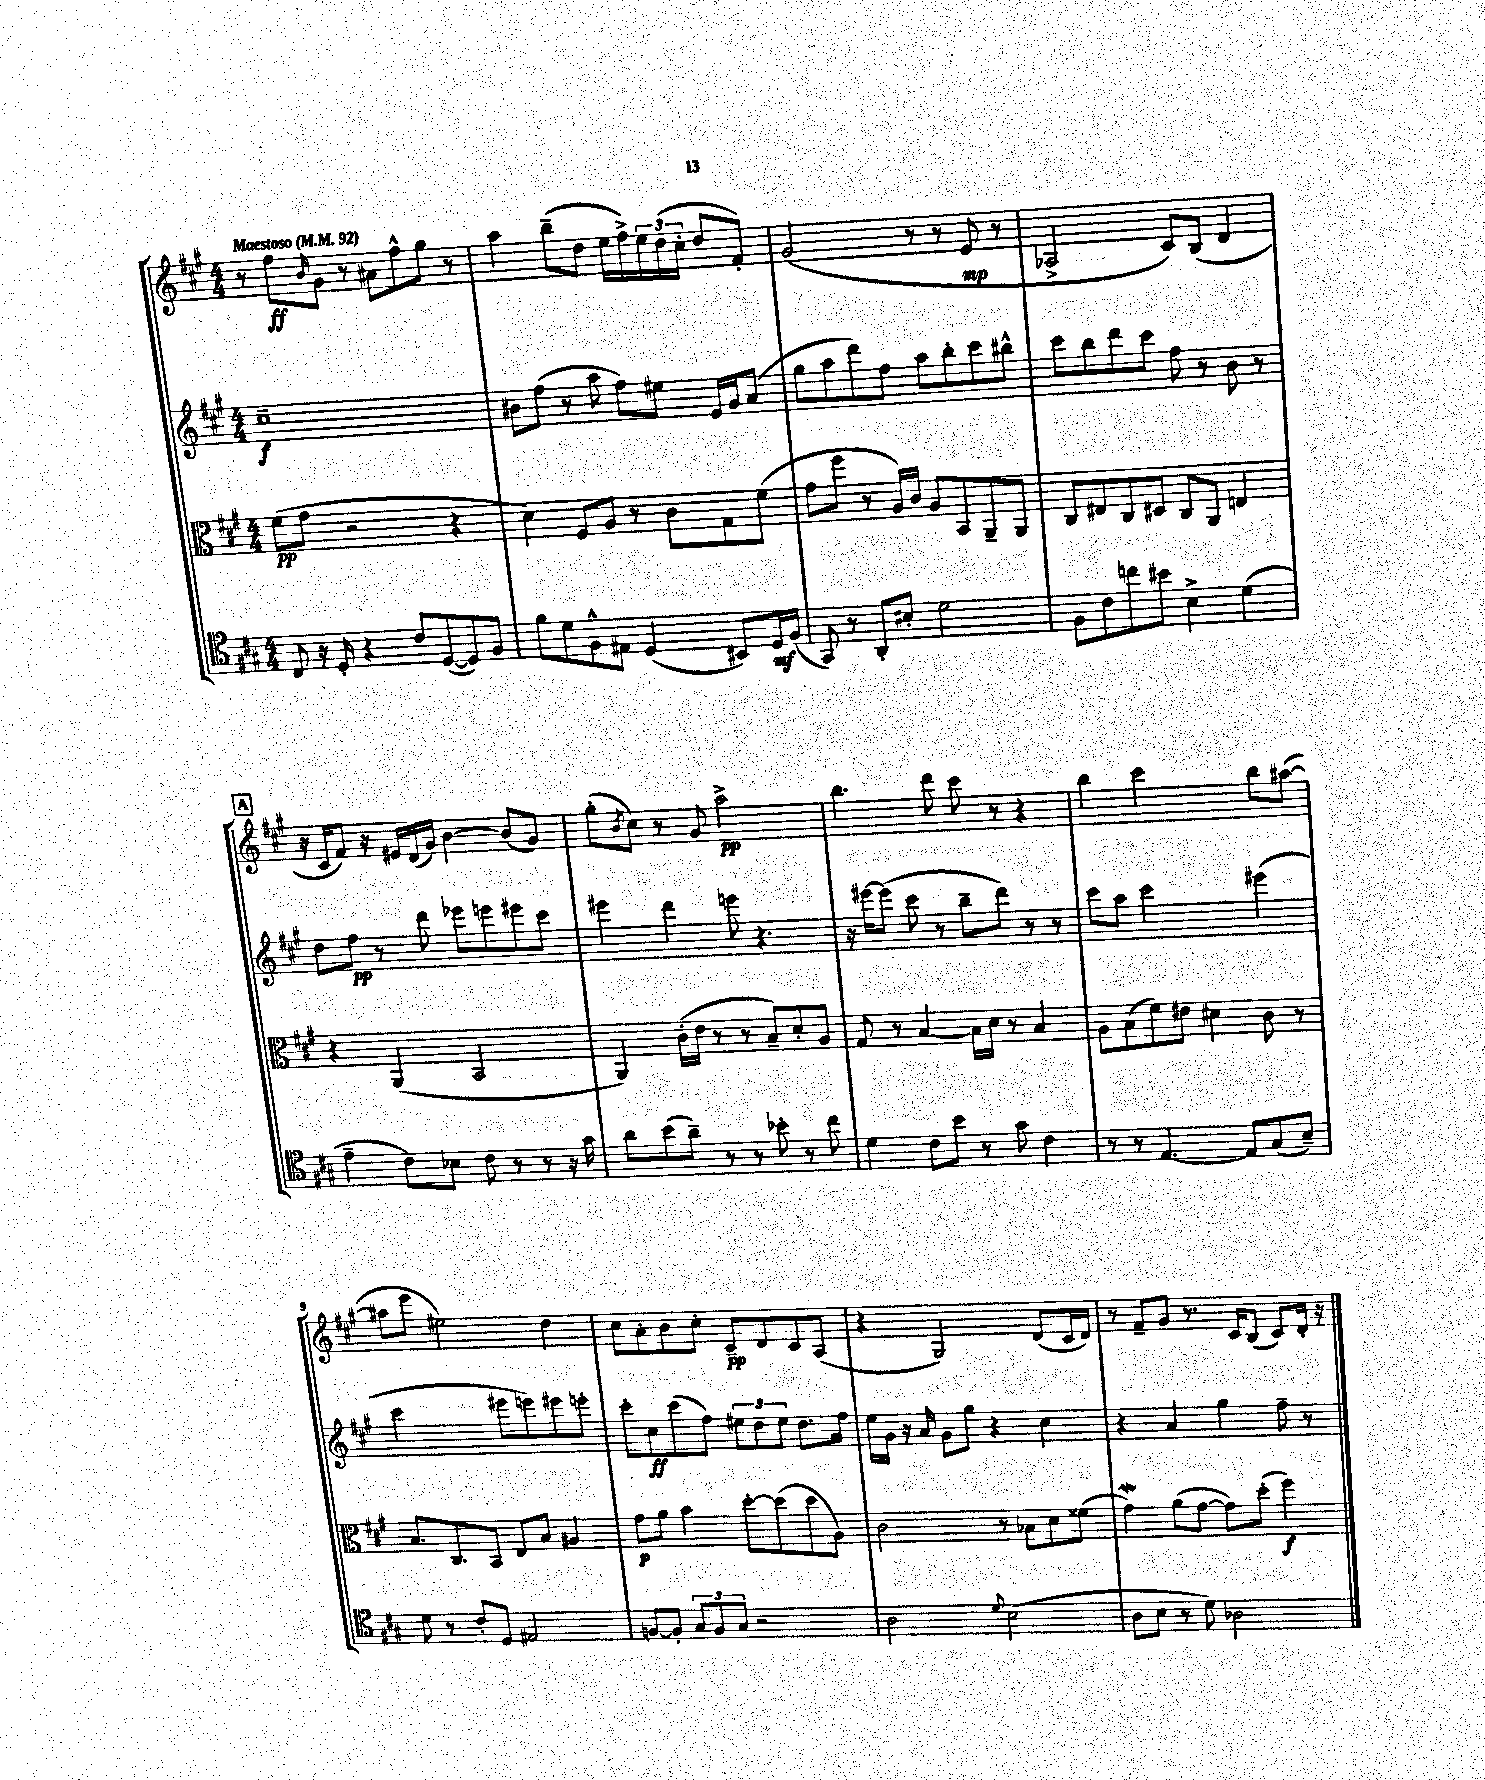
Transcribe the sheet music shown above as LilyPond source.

<<
\new StaffGroup <<
\new Staff = "s0" {
    \clef treble \key a \major \numericTimeSignature \time 4/4 \tempo "Maestoso" 4 = 92
    r8 fis''8\ff \grace { b'16 } gis'8 r8 ais'8 fis''8-^ gis''8 r8 |
    a''4 b''8--( d''8 e''16 fis''16->) \tuplet 3/2 { e''16 d''16( cis''16-. } d''8 fis'8-.) |
    gis'2( r8 r8 e'8\mp r8 |
    aes2-> cis'8) b8( d'4 |
    \mark \markup { \box "A" } r16 cis'16 fis'8) r16 eis'16 d'16( gis'16) b'4~ b'8( gis'8) |
    gis''8-.( \acciaccatura { b'8 } cis''8) r8 gis'8 a''2->\pp |
    b''4. d'''8 cis'''8 r8 r4 |
    b''4 cis'''2 b''8 ais''8~( |
    ais''8 e'''8 eis''2) d''4 |
    cis''8 a'8-. b'8 cis''8-. cis'8--\pp d'8 cis'8 a8( |
    r4 gis2) d'8( cis'16 d'16) |
    r8 fis'8-- gis'8 r8. cis'16 b8( cis'8) d'16-. r16 \bar "|." |
}
\new Staff = "s1" {
    \clef treble \key a \major \numericTimeSignature \time 4/4
    cis''1--\f |
    bis'8 fis''8( r8 a''8 fis''8) eis''8 e'16 gis'16 a'8( |
    gis''8 a''8 d'''8) fis''8 a''8 b''8-. cis'''8 bis''8-^ |
    cis'''8 b''8 d'''8 cis'''8 fis''8 r8 b'8 r8 |
    \mark \markup { \box "A" } d''8 fis''8\pp r8 d'''8 ees'''8 e'''8 eis'''8 cis'''8 |
    eis'''4 d'''4 e'''8 r4. |
    r16 eis'''16~ eis'''8( cis'''8 r8 b''8-- d'''8) r8 r8 |
    cis'''8 a''8 cis'''2 eis'''4( |
    cis'''2 eis'''8 e'''8) eis'''8 e'''8-. |
    cis'''8-. cis''8\ff cis'''8( fis''8) \tuplet 3/2 { eis''8 d''8 eis''8 } d''8. fis''16 |
    e''16 gis'16 r16 a'16 gis'8 gis''8 r4 cis''4 |
    r4 a'4 gis''4 fis''8-- r8 \bar "|." |
}
\new Staff = "s2" {
    \clef alto \key a \major \numericTimeSignature \time 4/4
    fis'8\pp( gis'8 r2 r4 |
    d'4) fis8 a8 r8 cis'8 gis8 fis'8( |
    gis'8 fis''8 r8 a16) cis'16 a8 b,8 a,8-- a,8 |
    cis8 eis8 cis8 dis8 cis8 a,8 e4 |
    \mark \markup { \box "A" } r4 a,4( b,2 |
    a,4) cis'16-.( e'16 r8 r8 b8--) d'8-. a8 |
    gis8 r8 b4~ b16 d'16 r8 b4 |
    a8 b8( fis'8) eis'8 dis'4 cis'8 r8 |
    b8. cis8. b,8 e8 b8 ais4 |
    gis'8\p a'8 b'4 d''8~-. d''8( d''8 a8) |
    cis'2 r8 bes8 d'8 fisis'8( |
    gis'4\mordent) a'8( gis'8~ gis'8) d''8-.( fis''4\f) \bar "|." |
}
\new Staff = "s3" {
    \clef tenor \key a \major \numericTimeSignature \time 4/4
    cis8 r16 d16-. r4 cis'8 d8~( d8) fis8 |
    fis'8 d'8 fis8-^ eis8 d4( bis,8) d16\mf fis16( |
    gis,8) r8 a,8-. bis8-. d'2 |
    fis8 cis'8 c''8 bis'8 b4-> d'4( |
    \mark \markup { \box "A" } e'4-- cis'8) bes8 cis'8 r8 r8 r16 gis'16 |
    a'8 b'8( a'8--) r8 r8 bes'8-. r8 cis''8 |
    d'4 cis'8 b'8 r8 gis'8 cis'4 |
    r8 r8 e4.~ e8 gis8( b8--) |
    d'8 r8 cis'8-. d8 eis2 |
    f8~ f8-. \tuplet 3/2 { gis8 f8 gis8 } r2 |
    a2 \appoggiatura { d'8 } b2( |
    a8 b8 r8 d'8) aes2 \bar "|." |
}
>>
>>
